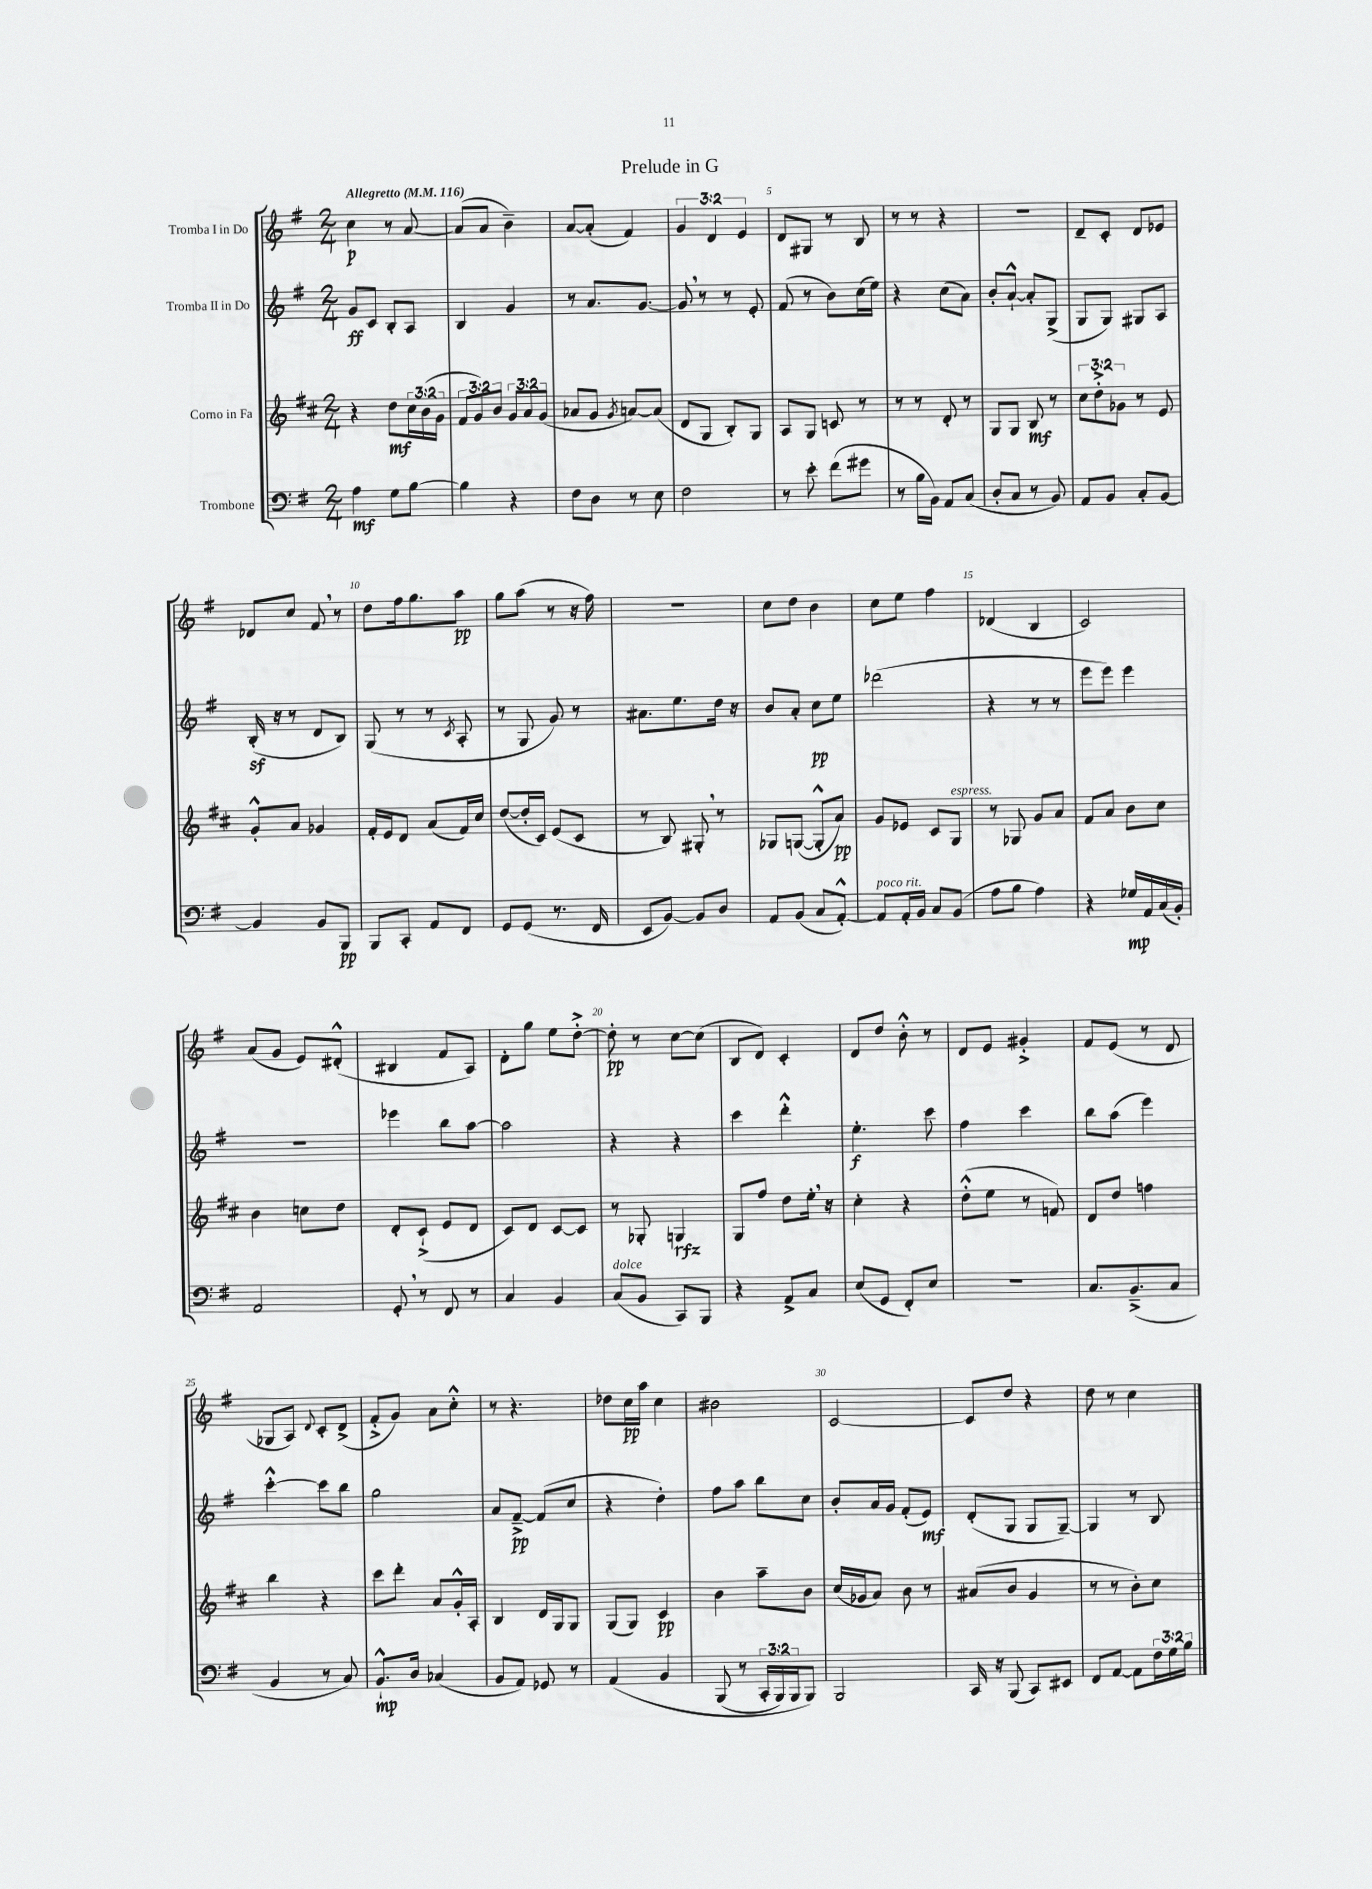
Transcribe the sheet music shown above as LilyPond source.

\header { title = "Prelude in G" }
<<
\new StaffGroup <<
\new Staff = "s0" \with { instrumentName = "Tromba I in Do" } {
    \clef treble \key g \major \numericTimeSignature \time 2/4 \override Staff.TupletNumber.text = #tuplet-number::calc-fraction-text \tempo "Allegretto" 4 = 116
    c''4\p r8 a'8~ |
    a'8( a'8 b'4--) |
    a'8~ a'8-.( fis'4) |
    \tuplet 3/2 { g'4 d'4 e'4 } |
    d'8 gis8 r8 b8 |
    r8 r8 r4 |
    R2 |
    d'8-- c'8-. d'8 ees'8 |
    des'8 c''8 fis'8 \breathe r8 |
    d''8 fis''16 g''8. a''8\pp |
    g''8 a''8( r8 r16 fis''16) |
    R2 |
    c''8 d''8 b'4 |
    c''8 e''8 fis''4 |
    des'4( b4 |
    c'2) |
    a'8( g'8 e'8) dis'8-.-^( |
    bis4 fis'8 a8) |
    d'8-. g''8 e''8 d''8~-.-> |
    d''8-.\pp r8 c''8~ c''8( |
    b8 d'8) c'4-. |
    d'8 d''8 b'8-.-^ r8 |
    d'8 e'8 gis'4-.-> |
    fis'8 e'8( r8 d'8 |
    ges8 a8) \appoggiatura { d'8 } c'8-. d'8->( |
    fis'8-.-> g'8) a'8 c''8-.-^ |
    r8 r4. |
    des''8 c''16\pp a''16 c''4 |
    bis'2 |
    c'2~ |
    c'8 d''8 r4 |
    d''8 r8 c''4 \bar "|." |
}
\new Staff = "s1" \with { instrumentName = "Tromba II in Do" } {
    \clef treble \key g \major \numericTimeSignature \time 2/4
    g'8\ff c'8 b8-. a8 |
    b4 g'4 |
    r8 a'8. g'8.~ |
    g'8 \breathe r8 r8 e'8-. |
    fis'8( r8 b'8) c''16( e''16) |
    r4 c''8( a'8) |
    b'8-. a'8~-!-^ a'8-. g8->( |
    g8 g8) gis8 a8 |
    b16-.\sf( r16 r8 d'8 b8) |
    g8( r8 r8 \acciaccatura { c'8 } a8-. |
    r8 g8 g'8) r8 |
    ais'8. e''8. d''16 r16 |
    b'8 a'8-. c''8\pp e''8 |
    des'''2( |
    r4 r8 r8 |
    e'''8 e'''8) e'''4 |
    R2 |
    ees'''4 b''8 a''8~ |
    a''2 |
    r4 r4 |
    c'''4 d'''4-.-^ |
    e''4.-.\f c'''8 |
    fis''4 c'''4 |
    b''8 a''8( e'''4) |
    c'''4~-.-^ c'''8 b''8 |
    g''2 |
    a'8 fis'8~--->\pp fis'8( c''8 |
    r4 d''4-.) |
    fis''8 a''8 b''8 c''8 |
    b'8-. a'16 g'16 fis'8-.( e'8\mf) |
    d'8-.( g8 g8 g8~--) |
    g4 r8 b8 \bar "|." |
}
\new Staff = "s2" \with { instrumentName = "Corno in Fa" } {
    \clef treble \key d \major \numericTimeSignature \time 2/4 \override Staff.TupletNumber.text = #tuplet-number::calc-fraction-text
    r4 d''8\mf \tuplet 3/2 { cis''16 b'16( g'16 } |
    \tuplet 3/2 { fis'8 g'8) b'8 } \tuplet 3/2 { g'8 a'8 g'8( } |
    aes'8 g'8 \acciaccatura { g'8 } a'8~) a'8( |
    d'8 g8 b8-.) g8 |
    a8 g8 c'8 r8 |
    r8 r8 d'8-. r8 |
    g8 g8 b8\mf r8 |
    \tuplet 3/2 { cis''8 d''8-.-> ges'8 } r8 e'8 |
    g'8-.-^ a'8 ges'4 |
    fis'16-. e'16 d'8 a'8( fis'16) cis''16 |
    d''8~( d''16-. cis'16) e'8( cis'8 |
    r8 b8) gis8-. \breathe r8 |
    ges8 g8~( g8-.-^ a'8\pp) |
    g'8 ees'8 cis'8 g8^\markup { \italic "espress." } |
    r8 ges8 g'8 a'8 |
    fis'8 a'8 b'8 cis''8 |
    b'4 c''8 d''8 |
    d'8-. cis'8-!->( e'8 d'8 |
    cis'8) d'8 cis'8~ cis'8 |
    r8 ges8-. g4\rfz |
    g8 fis''8 d''8 e''16-. \breathe r16 |
    cis''4-. r4 |
    d''8-.-^( e''8 r8 f'8) |
    d'8 d''8 f''4 |
    b''4 r4 |
    cis'''8 d'''8-. a'8 g'16-.-^ a16-. |
    b4 d'16 g16 g8 |
    g8( g8) cis'4\pp |
    b'4 a''8-- b'8 |
    cis''16( ges'16 a'8) b'8 r8 |
    ais'8( b'8 g'4 |
    r8 r8 b'8-.) cis''8 \bar "|." |
}
\new Staff = "s3" \with { instrumentName = "Trombone" } {
    \clef bass \key g \major \numericTimeSignature \time 2/4 \override Staff.TupletNumber.text = #tuplet-number::calc-fraction-text
    a4\mf g8 b8~ |
    b4 r4 |
    fis8 d8 r8 e8 |
    fis2 |
    r8 e'8-. fis'8( gis'8 |
    r8 b16 b,16) a,8 c8( |
    d8-. c8 r8 b,8) |
    a,8 b,8 c8-. b,8~ |
    b,4 b,8 b,,8\pp |
    b,,8 c,8-. a,8 fis,8 |
    g,8 g,8( r8. fis,16 |
    e,8 b,8~) b,8 d8 |
    a,8 b,8( c8 a,8~-.-^) |
    a,8^\markup { \italic "poco rit." } a,16-. b,16 c8 b,8( |
    a8 b8 a4) |
    r4 ges16\mp a,16 c16( b,16-.) |
    a,2 |
    g,8-. \breathe r8 fis,8 r8 |
    c4 b,4 |
    c8^\markup { \italic "dolce" }( b,8 c,8) b,,8 |
    r4 a,8-> c8 |
    e8( g,8 fis,8-.) e8 |
    R2 |
    c8. b,8.--->( c8 |
    b,4 r8 c8) |
    b,8.-!-^\mp d16 ces4( |
    b,8 a,8) ges,8 r8 |
    a,4\( b,4 |
    b,,8( r8 \tuplet 3/2 { c,16-. b,,16) b,,16 } b,,8\) |
    b,,2 |
    c,16 r16 b,,8( c,8) eis,8 |
    fis,8 a,8~ a,8 \tuplet 3/2 { fis16 g16 b16 } \bar "|." |
}
>>
>>
\layout { \context { \Score \override BarNumber.break-visibility = ##(#f #t #t) barNumberVisibility = #(every-nth-bar-number-visible 5) } }
